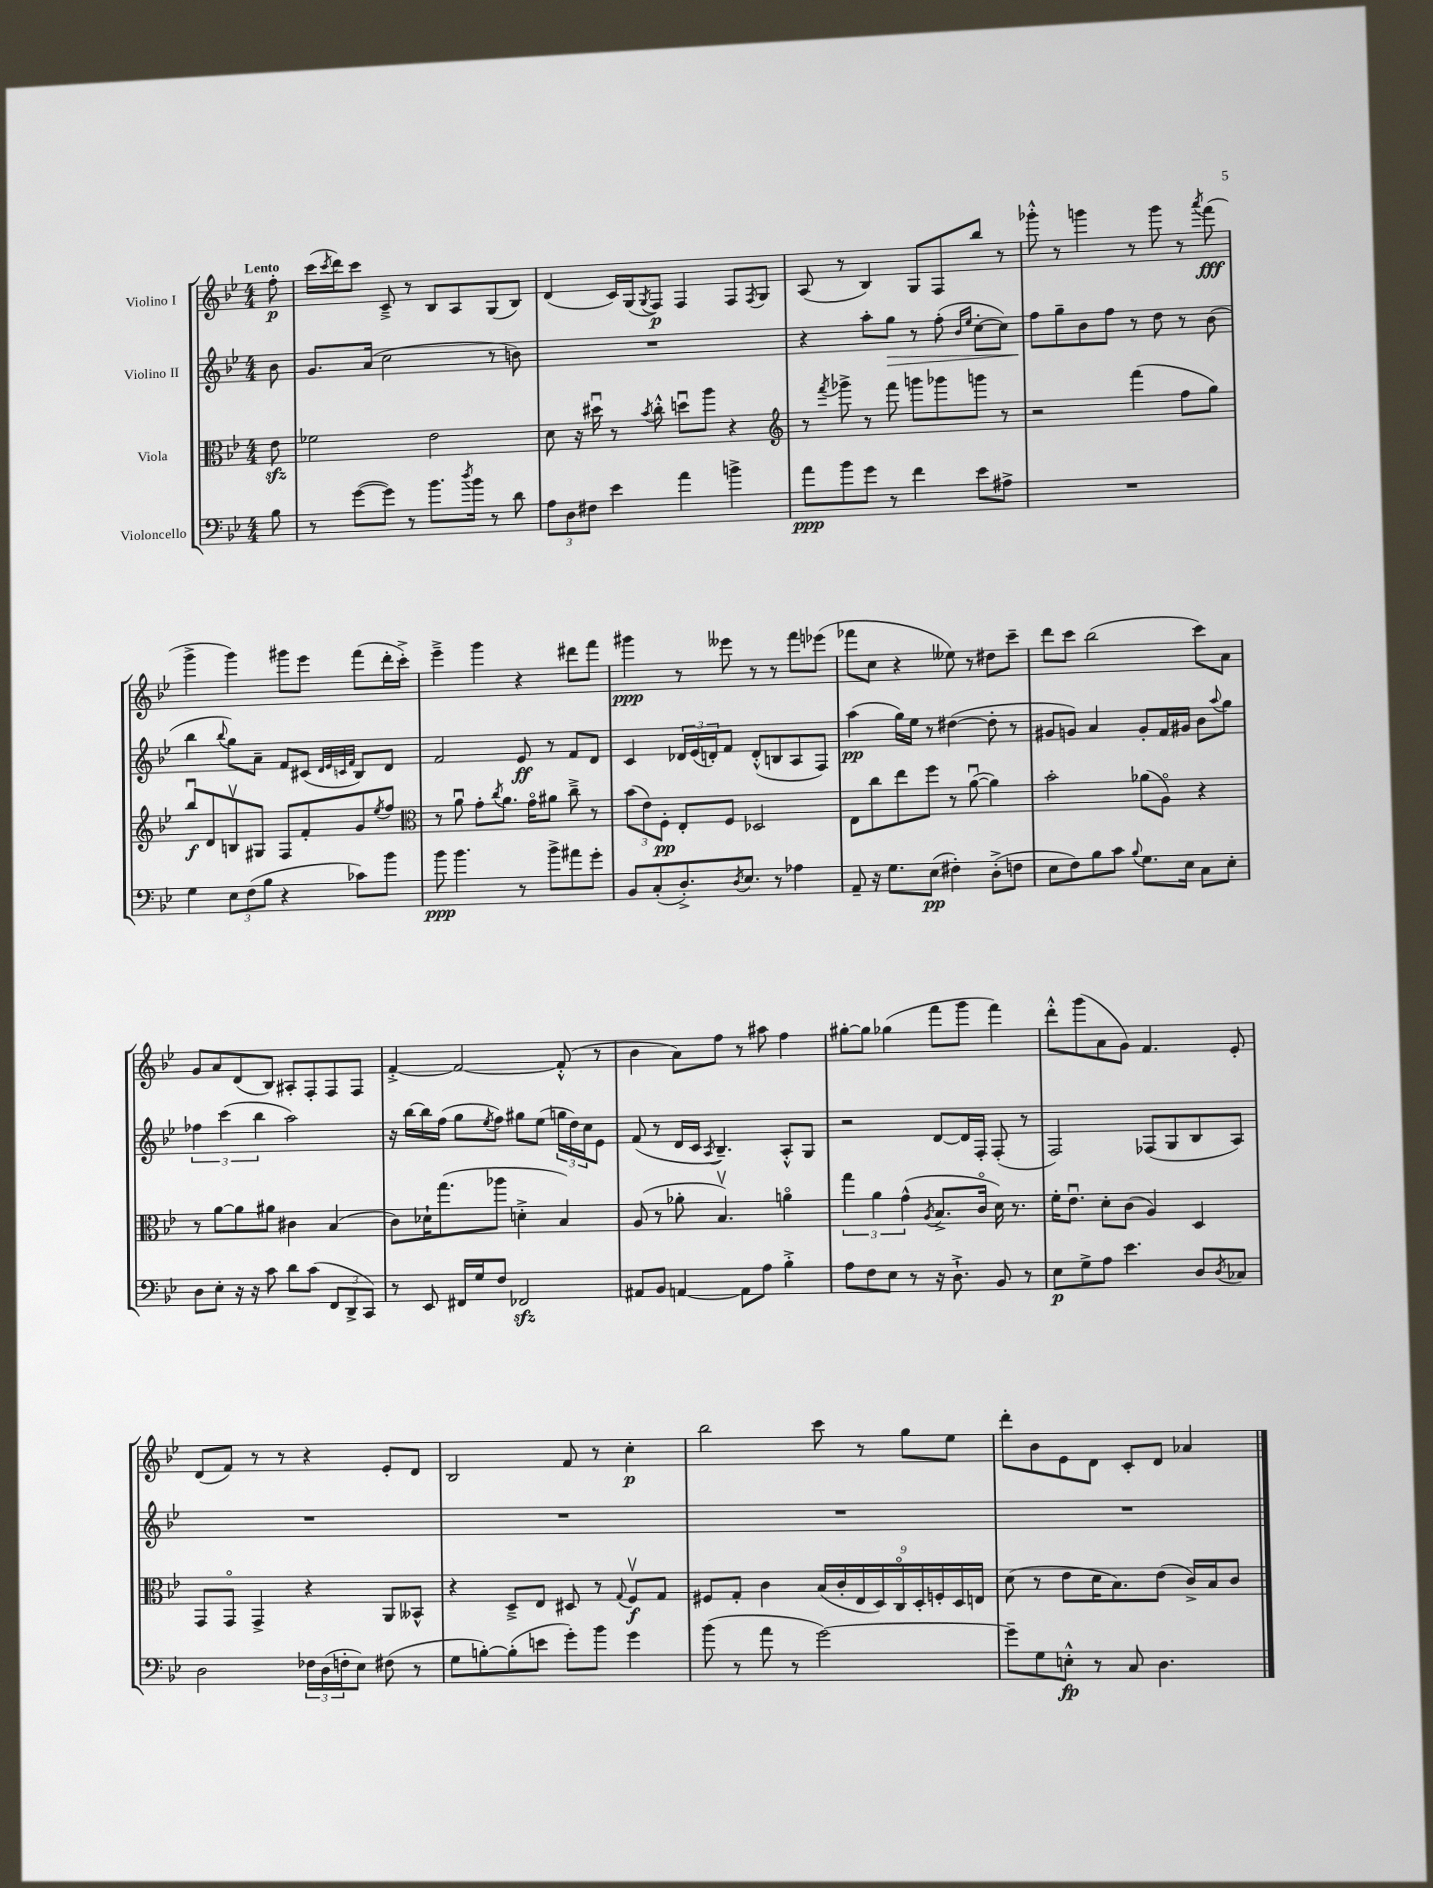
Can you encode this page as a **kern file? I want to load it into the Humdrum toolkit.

**kern	**dynam	**kern	**dynam	**kern	**dynam	**kern	**dynam
*part4	*part4	*part3	*part3	*part2	*part2	*part1	*part1
*staff4	*staff4	*staff3	*staff3	*staff2	*staff2	*staff1	*staff1
*I"Violoncello	*	*I"Viola	*	*I"Violino II	*	*I"Violino I	*
*clefF4	*	*clefC3	*	*clefG2	*	*clefG2	*
*k[b-e-]	*	*k[b-e-]	*	*k[b-e-]	*	*k[b-e-]	*
*M4/4	*	*M4/4	*	*M4/4	*	*M4/4	*
=	=	=	=	=	=	=	=
!	!	!	!	!	!	!LO:TX:a:B:t=Lento	!
8B-\	.	8e-zz\	.	8b-\	.	8ff'\	p
=1	=1	=1	=1	=1	=1	=1	=1
8r	.	2f-X\	.	8.g/L	.	(16ccc\LL	.
.	.	.	.	.	.	8qccc/	.
.	.	.	.	.	.	16ddd\J)	.
([8g\L	.	.	.	.	.	8ccc\J	.
.	.	.	.	(16a/Jk	.	.	.
8g\J])	.	.	.	2cc\	.	8c~^/	.
8r	.	.	.	.	.	8r	.
8.b-\L	.	2e-\	.	.	.	8B-/L	.
.	.	.	.	.	.	8A/	.
8qdd/	.	.	.	.	.	.	.
16b-\Jk	.	.	.	.	.	.	.
8r	.	.	.	8r	.	(8G/	.
8d\	.	.	.	8bn\)	.	8B-/J)	.
=2	=2	=2	=2	=2	=2	=2	=2
12A\L	.	8d\	.	1r	.	(4d/	.
12D\	.	.	.	.	.	.	.
.	.	16r	.	.	.	.	.
12F#X\J	.	.	.	.	.	.	.
.	.	16dd#Xu\	.	.	.	.	.
4e-\	.	8r	.	.	.	16c/LL)	.
.	.	.	.	.	.	(16G/J	.
.	.	8qb-/	.	.	.	8qG/	.
.	.	8cc'^^\	.	.	.	8F/J)	p
4a\	.	8ddnu\L	.	.	.	4F/	.
.	.	8aa\J	.	.	.	.	.
4bn^\	.	4r	.	.	.	8F/L	.
.	.	.	.	.	.	8qF/	.
.	.	.	.	.	.	8G/J	.
=3	=3	=3	=3	=3	=3	=3	=3
*	*	*clefG2	*	*	*	*	*
8a\L	ppp	8r	.	4r	.	(8A/	.
.	.	8qfff/	.	.	.	.	.
8b-\	.	8ggg-X^\	.	.	.	8r	.
8g\J	.	8r	.	8aa'\L	.	4B-/)	.
!	!	!	!	!	!LO:HP:b	!	!
8r	.	8fff\	.	8gg\J	>	.	.
4f\	.	8gggn\L	.	8r	.	8G/L	.
.	.	8ggg-X\	.	(8ff'\	.	8F/	.
.	.	.	.	16qqb-/LL	.	.	.
.	.	.	.	16qqee-/JJ	.	.	.
8e-\L	.	8gggn\J	.	[8cc'\L	.	8bb-/J	.
8A#X^\J	.	8r	.	8cc\J])	.	8r	.
=4	=4	=4	=4	=4	=4	=4	=4
1r	.	2r	.	8ff\L	.	8ggg-X'^^\	.
.	.	.	.	8gg~\	]	8r	.
.	.	.	.	8b-\	.	4gggn\	.
.	.	.	.	8ff\J	.	.	.
.	.	(4fff\	.	8r	.	8r	.
.	.	.	.	8dd\	.	8ggg\	.
.	.	8ff\L	.	8r	.	8r	.
.	.	.	.	.	.	8qaaa/	.
.	.	8gg\J)	.	(8b-\	.	(8fff\	fff
!!LO:LB:g=z
=5	=5	=5	=5	=5	=5	=5	=5
4G\	.	8bb-u/L	f	4bb-\	.	4ggg^\	.
.	.	8d/	.	.	.	.	.
.	.	.	.	8qqbb-/	.	.	.
12E-\L	.	8Bnv/	.	8gg\L)	.	4ggg\)	.
(12F\	.	.	.	.	.	.	.
.	.	8G#X/J	.	8a~\J	.	.	.
12B-\J	.	.	.	.	.	.	.
4r	.	8F/L	.	8f/L	.	8ggg#X\L	.
.	.	8f'/	.	(8c#X/J	.	8eee-\J	.
.	.	.	.	32qqd/LLL	.	.	.
.	.	.	.	32qqe-/	.	.	.
.	.	.	.	32qqcn/	.	.	.
.	.	.	.	32qqf/JJJ	.	.	.
8c-X\L)	.	8g/	.	8B-/L)	.	(8fff\L	.
.	.	8qee-/	.	.	.	.	.
8b-\J	.	8ff/J	.	8d/J	.	16ddd'\L	.
.	.	.	.	.	.	16ccc'^\JJ)	.
=6	=6	=6	=6	=6	=6	=6	=6
*	*	*clefC3	*	*	*	*	*
8b-\	ppp	8r	.	2f/	.	4eee-~^\	.
4.b-\	.	8au\	.	.	.	.	.
.	.	8g'\L	.	.	.	4ggg\	.
.	.	8qcc/	.	.	.	.	.
.	.	8.a\J	.	.	.	.	.
8r	.	.	.	8e-/	ff	4r	.
.	.	16g\KL	.	.	.	.	.
8b-^\L	.	8a#X\J	.	8r	.	.	.
8a#X\	.	8cc~^\	.	8f/L	.	8ddd#X\L	.
8g'\J	.	8r	.	8d/J	.	8fff\J	.
=7	=7	=7	=7	=7	=7	=7	=7
8BB-/L	.	(12b-\L	.	4c/	.	4ggg#X\	ppp
.	.	12e-\)	.	.	.	.	.
(8C'/	.	.	.	.	.	.	.
.	.	12F'\J	pp	.	.	.	.
8.D'^/)	.	8E-'/L	.	24d-X/LL	.	8r	.
.	.	.	.	(24e-/	.	.	.
.	.	.	.	24dn'/J)	.	.	.
.	.	8F/J	.	8f/J	.	8eee--X\	.
8qD/	.	.	.	.	.	.	.
8.E-/J	.	.	.	.	.	.	.
.	.	2D-X/	.	(8d'^^/L	.	8r	.
8r	.	.	.	8Bn/	.	8r	.
4A-X\	.	.	.	8A/	.	8fff\L	.
.	.	.	.	8F/J)	.	(8eee-X\J	.
=8	=8	=8	=8	=8	=8	=8	=8
8AA~/	.	8E-\L	.	(4aa\	pp	8fff-X\L	.
16r	.	8cc\	.	.	.	8cc\J	.
8.G\L	.	.	.	.	.	.	.
.	.	8ee-\	.	16gg\LL)	.	4r	.
.	.	.	.	16ee-\JJ	.	.	.
(8E-\J	pp	8ff\J	.	8r	.	.	.
4F#X'\)	.	8r	.	([4dd#X\	.	8ee--X\)	.
.	.	([8au\	.	.	.	8r	.
(8D'^\L	.	4a\])	.	8dd#'\]	.	8dd#X\L	.
8Fn\J	.	.	.	8r	.	8ccc~\J	.
=9	=9	=9	=9	=9	=9	=9	=9
8E-\L	.	2b-'\	.	8g#X/L	.	8ddd\L	.
8F\)	.	.	.	8gn/J)	.	8ccc\J	.
8B-\	.	.	.	4a/	.	(2bb-\	.
8c\J	.	.	.	.	.	.	.
8qqB-/	.	.	.	.	.	.	.
8.G\L	.	(8a-X\L	.	8g'/L	.	.	.
.	.	8A\J)	.	16f/L	.	.	.
16E-\Jk	.	.	.	16g#X/JJ	.	.	.
8C\L	.	4r	.	8b-\L	.	8ccc\L)	.
.	.	.	.	8qqaa/	.	.	.
8E-'\J	.	.	.	8gg\J	.	8a\J	.
!!LO:LB:g=z
=10	=10	=10	=10	=10	=10	=10	=10
8D\L	.	8r	.	6ff-X\	.	8g/L	.
8E-'\J	.	[8a\L	.	.	.	8a/	.
.	.	.	.	(6ccc\	.	.	.
16r	.	8a\]	.	.	.	(8d/	.
16r	.	.	.	.	.	.	.
.	.	.	.	6bb-\	.	.	.
8c\	.	8a#X\J	.	.	.	8B-/J)	.
8d\L	.	4c#X\	.	2aa\)	.	8A#X'/L	.
(8c\J	.	.	.	.	.	8F'/	.
12FF/L	.	(4B-/	.	.	.	8F/	.
12DD^/	.	.	.	.	.	.	.
.	.	.	.	.	.	8F/J	.
12CC/J)	.	.	.	.	.	.	.
=11	=11	=11	=11	=11	=11	=11	=11
8r	.	8c\L)	.	16r	.	[4f'^/	.
.	.	.	.	[16bb-\LL	.	.	.
8EE-/	.	16d-X`\K	.	16bb-\]	.	.	.
.	.	(8.gg\	.	(16ff\JJ	.	.	.
16FF#X/LL	.	.	.	8gg\L	.	2f/_	.
16G/J	.	.	.	.	.	.	.
.	.	.	.	8qee-/	.	.	.
8F/J	.	8aa-X\J	.	8ff\J)	.	.	.
2FF-Xzz/	.	4dn'^\	.	8gg#X\L	.	.	.
.	.	.	.	(8ee-\J	.	.	.
.	.	4B-/)	.	24ggn\LL	.	(8f'^^/]	.
.	.	.	.	24dd\)	.	.	.
.	.	.	.	24cc\J	.	.	.
.	.	.	.	8e-\J	.	8r	.
=12	=12	=12	=12	=12	=12	=12	=12
8AA#X/L	.	(8A/	.	(8f/	.	4b-\	.
8BB-/J	.	8r	.	8r	.	.	.
[4AAn/	.	8a-X'\	.	16d/LL	.	8a\L)	.
.	.	.	.	16c/JJ	.	.	.
.	.	.	.	8qA/	.	.	.
.	.	4.B-v/)	.	4.B-~/)	.	8ff\J	.
8AA\L]	.	.	.	.	.	8r	.
8A\J	.	.	.	.	.	8aa#X\	.
4B-'^\	.	4an\	.	8A'^^/L	.	4ff\	.
.	.	.	.	8G/J	.	.	.
=13	=13	=13	=13	=13	=13	=13	=13
8A\L	.	6gg\	.	2r	.	[8gg#X'\L	.
8F\	.	.	.	.	.	8gg#\J]	.
.	.	6a\	.	.	.	.	.
8E-\J	.	.	.	.	.	(4gg-X\	.
.	.	(6g^^\	.	.	.	.	.
8r	.	.	.	.	.	.	.
.	.	8qA/	.	.	.	.	.
16r	.	8.B-^/L	.	[8d/L	.	8fff\L	.
8.D`^\	.	.	.	.	.	.	.
.	.	.	.	16d/L]	.	8ggg\J	.
.	.	16c/Jk	.	16F'/JJ	.	.	.
8BB-/	.	16d\)	.	(8F'/	.	4fff\)	.
.	.	8.r	.	.	.	.	.
8r	.	.	.	8r	.	.	.
=14	=14	=14	=14	=14	=14	=14	=14
8E-\L	p	16f'\KL	.	2F/)	.	8ddd'^^\L	.
.	.	8.e-u\J	.	.	.	.	.
8G^\	.	.	.	.	.	(8ggg\	.
8A\J	.	8d'\L	.	.	.	8a\	.
4.e-\	.	(8c\J	.	.	.	8g\J)	.
.	.	4A/)	.	(8F-X/L	.	4.f/	.
.	.	.	.	8G/	.	.	.
8D/L	.	4D/	.	8B-/	.	.	.
8qD/	.	.	.	.	.	.	.
8C-X/J	.	.	.	8A/J)	.	8e-'/	.
!!LO:LB:g=z
=15	=15	=15	=15	=15	=15	=15	=15
2D\	.	8GG/L	.	1r	.	(8d/L	.
.	.	8GG/J	.	.	.	8f/J)	.
.	.	4GG^/	.	.	.	8r	.
.	.	.	.	.	.	8r	.
24F-X\LL	.	4r	.	.	.	4r	.
(24D\	.	.	.	.	.	.	.
24Fn'\J	.	.	.	.	.	.	.
8E-\J)	.	.	.	.	.	.	.
(8F#X\	.	8AA/L	.	.	.	8e-'/L	.
8r	.	8BB--X^^/J	.	.	.	8d/J	.
=16	=16	=16	=16	=16	=16	=16	=16
8G\L	.	4r	.	1r	.	2B-/	.
[8Bn'\)	.	.	.	.	.	.	.
(8B'\]	.	8D~^/L	.	.	.	.	.
8en\J	.	8E-/J	.	.	.	.	.
8g'\L)	.	8D#X/	.	.	.	8f/	.
8b-\J	.	8r	.	.	.	8r	.
.	.	8qqG/	.	.	.	.	.
4g\	.	8Fv/L	f	.	.	4cc'\	p
.	.	8G/J	.	.	.	.	.
=17	=17	=17	=17	=17	=17	=17	=17
(8b-\	.	8F#X/L	.	1r	.	2bb-\	.
8r	.	8G'/J	.	.	.	.	.
8a\	.	4c\	.	.	.	.	.
8r	.	.	.	.	.	.	.
[2g\)	.	(18B-/LL	.	.	.	8ccc\	.
.	.	18c'/	.	.	.	.	.
.	.	18E-/	.	.	.	.	.
.	.	.	.	.	.	8r	.
.	.	18D/)	.	.	.	.	.
.	.	18C/	.	.	.	.	.
.	.	.	.	.	.	8gg\L	.
.	.	18D'/	.	.	.	.	.
.	.	18Fn'/	.	.	.	.	.
.	.	.	.	.	.	8ee-\J	.
.	.	18D/	.	.	.	.	.
.	.	18En/JJ	.	.	.	.	.
=18	=18	=18	=18	=18	=18	=18	=18
8g~\L]	.	(8d\	.	1r	.	8ddd'\L	.
8G\	.	8r	.	.	.	8b-\	.
8En'^^\J	fp	8e-\L	.	.	.	8e-\	.
8r	.	16d\K	.	.	.	8d\J	.
.	.	8.B-\)	.	.	.	.	.
8C/	.	.	.	.	.	8c'/L	.
4.D\	.	(8e-\J	.	.	.	8d/J	.
.	.	16c^/LL)	.	.	.	4a-X/	.
.	.	16B-/J	.	.	.	.	.
.	.	8c/J	.	.	.	.	.
==	==	==	==	==	==	==	==
*-	*-	*-	*-	*-	*-	*-	*-
